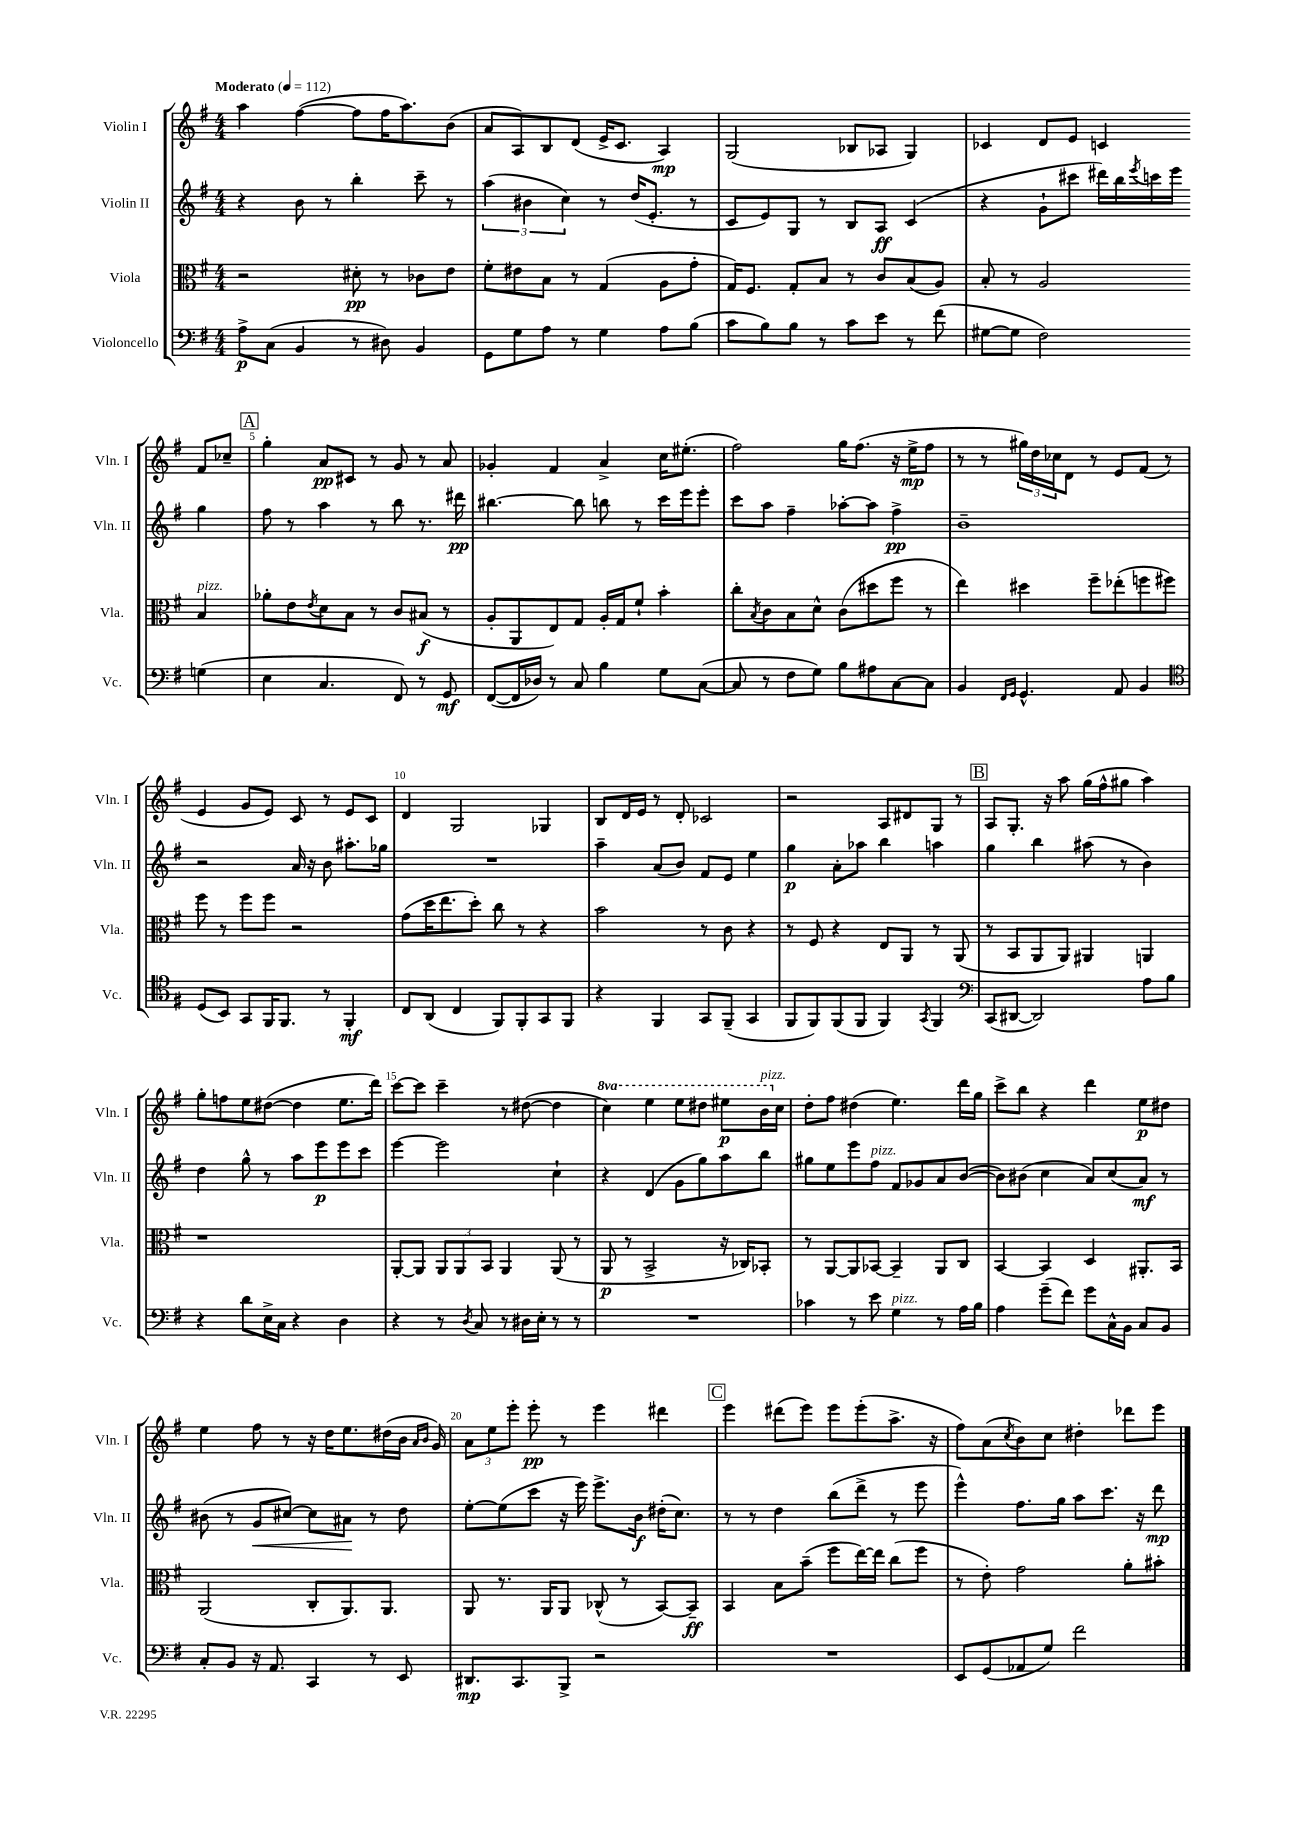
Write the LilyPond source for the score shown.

<<
\new StaffGroup <<
\new Staff = "s0" \with { instrumentName = "Violin I" shortInstrumentName = "Vln. I" } {
    \clef treble \key g \major \numericTimeSignature \time 4/4 \set Staff.ottavationMarkups = #ottavation-simple-ordinals \tempo "Moderato" 4 = 112
    a''4 fis''4~( fis''8 fis''16 a''8.) b'8( |
    a'8 a8) b8 d'8( e'16-> c'8. a4\mp) |
    g2( bes8 aes8 g4) |
    ces'4 d'8 e'8 c'4 fis'8 ces''8-- |
    \mark \markup { \box "A" } g''4-. a'8\pp cis'8 r8 g'8 r8 a'8 |
    ges'4-. fis'4 a'4-> c''16 eis''8.-.( |
    fis''2) g''16 fis''8.( r16 e''16->\mp fis''8 |
    r8 r8 \tuplet 3/2 { gis''16) d''16 ces''16 } d'8 r8 e'8 fis'8( r8 |
    e'4 g'8 e'8) c'8 r8 e'8 c'8 |
    d'4 g2 ges4 |
    b8 d'16 e'16 r8 d'8-. ces'2 |
    r2 a8 dis'8 g8 r8 |
    \mark \markup { \box "B" } a8 g8.-. r16 a''8 g''16( fis''16-^ gis''8 a''4) |
    g''8-. f''8 e''8 dis''8~( dis''4 e''8. d'''16) |
    c'''8~ c'''8 c'''4-- r8 dis''8~( dis''4 |
    \ottava #1 c'''4) e'''4 e'''8 dis'''8 eis'''8\p b''16^\markup { \italic "pizz." } \ottava #0 c''16 |
    d''8-. fis''8 dis''4( e''4.) d'''16 g''16 |
    c'''8-> b''8 r4 d'''4 e''8\p dis''8 |
    e''4 fis''8 r8 r16 d''16 e''8. dis''16( b'16 \grace { a'16 b'16 } g'16) |
    \tuplet 3/2 { a'8 e''8 e'''8-. } e'''8-.\pp r8 e'''4 dis'''4 |
    \mark \markup { \box "C" } e'''4 dis'''8( e'''8) e'''8 e'''8-.( a''8.-> r16 |
    fis''8) a'8( \acciaccatura { c''8 } b'8) c''8 dis''4-. des'''8 e'''8 \bar "|." |
}
\new Staff = "s1" \with { instrumentName = "Violin II" shortInstrumentName = "Vln. II" } {
    \clef treble \key g \major \numericTimeSignature \time 4/4
    r4 b'8 r8 b''4-. c'''8-- r8 |
    \tuplet 3/2 { a''4( bis'4 c''4) } r8 d''16( e'8.-. r8 |
    c'8 e'8) g8 r8 b8 a8\ff c'4( |
    r4 g'8-! cis'''8 dis'''16) b''16 \acciaccatura { e'''8 } c'''16 e'''16 g''4 |
    \mark \markup { \box "A" } fis''8 r8 a''4 r8 b''8 r8. dis'''16\pp |
    bis''4.~ bis''8 b''8 r8 c'''16 e'''16 e'''8-. |
    c'''8 a''8 fis''4-- aes''8~-. aes''8 fis''4->\pp |
    b'1-- |
    r2 a'16 r16 b'8 ais''8.-. ges''16 |
    R1 |
    a''4-- a'8( b'8) fis'8 e'8 e''4 |
    g''4\p a'8-. aes''8 b''4 a''4 |
    \mark \markup { \box "B" } g''4 b''4 ais''8( r8 b'4) |
    d''4 g''8-^ r8 a''8 e'''8\p e'''8 c'''8 |
    e'''4~ e'''2 c''4-! |
    r4 d'4( g'8 g''8) a''8 b''8 |
    gis''8 e''8 e'''8 fis''8^\markup { \italic "pizz." } fis'8 ges'8 a'8 b'8~( |
    b'8) bis'8( c''4 a'8) c''8( a'8\mf) r8 |
    bis'8( r8 g'8\< cis''8~) cis''8 ais'8\! r8 d''8 |
    e''8~-. e''8( c'''8 r16 e'''16) e'''8.-> b'16\f dis''16-.( c''8.) |
    \mark \markup { \box "C" } r8 r8 d''4 b''8( d'''8-> r8 e'''8 |
    e'''4-^) fis''8. g''16 a''8 c'''8. r16 d'''8\mp \bar "|." |
}
\new Staff = "s2" \with { instrumentName = "Viola" shortInstrumentName = "Vla." } {
    \clef alto \key g \major \numericTimeSignature \time 4/4
    r2 dis'8-.\pp r8 ces'8 e'8 |
    fis'8-. eis'8 b8 r8 g4( a8 g'8-. |
    g16) fis8. g8-. b8 r8 c'8 b8( a8) |
    b8-. r8 a2 b4^\markup { \italic "pizz." } |
    \mark \markup { \box "A" } aes'8-. e'8 \acciaccatura { e'8 } d'8 b8 r8 c'8 bis8\f( r8 |
    a8-. a,8 e8) g8 a16-. g16 fis'8-! b'4-. |
    c''8-. \acciaccatura { b8 } c'8 b8 d'8-^ c'8( dis''8 fis''8 r8 |
    e''4) dis''4 fis''8-- ees''8-.( f''8 fis''8) |
    fis''8 r8 fis''8 fis''8 r2 |
    g'8( d''16 e''8. d''8-.) c''8 r8 r4 |
    b'2 r8 c'8 r4 |
    r8 fis8 r4 e8 a,8 r8 a,8( |
    \mark \markup { \box "B" } r8 b,8 a,8 a,8) ais,4 a,4 |
    r1 |
    a,8~-. a,8 \tuplet 3/2 { a,8 a,8 b,8 } a,4 a,8( r8 |
    a,8\p r8 b,2-> r16 ces16) bes,8-. |
    r8 a,8~ a,8 bes,8~ bes,4-- a,8 c8 |
    b,4~ b,4 d4 ais,8.-. b,16 |
    a,2( c8-. a,8.) a,8. |
    a,8 r8. a,16 a,8 ces8-^( r8 b,8~) b,8--\ff |
    \mark \markup { \box "C" } b,4 b8 b'8--( fis''8 e''16~) e''16 c''8( fis''8 |
    r8 e'8-.) g'2 a'8-. bis'8-. \bar "|." |
}
\new Staff = "s3" \with { instrumentName = "Violoncello" shortInstrumentName = "Vc." } {
    \clef bass \key g \major \numericTimeSignature \time 4/4
    a8->\p c8( b,4 r8 dis8) b,4 |
    g,8 g8 a8 r8 g4 a8 b8( |
    c'8 b8) b8 r8 c'8 e'8 r8 fis'8( |
    gis8~ gis8 fis2) g4( |
    \mark \markup { \box "A" } e4 c4. fis,8) r8 g,8\mf |
    fis,8~( fis,16 des16) r8 c8 b4 g8 c8~( |
    c8 r8 fis8 g8) b8 ais8 c8~ c8 |
    b,4 \grace { fis,16 g,16 } g,4.-^ a,8 b,4 |
    \clef tenor d8( b,8) g,8 fis,16 fis,8. r8 fis,4-.\mf |
    c8 a,8( c4 fis,8) fis,8-. g,8 fis,8 |
    r4 fis,4 g,8 fis,8--( g,4 |
    fis,8 fis,8) fis,8( fis,8 fis,4) \acciaccatura { g,8 } fis,4 |
    \mark \markup { \box "B" } \clef bass c,8( dis,8~ dis,2) a8 b8 |
    r4 d'8 e16-> c16 r4 d4 |
    r4 r8 \acciaccatura { d8 } c8 r8 dis16 e16-. r8 r8 |
    R1 |
    ces'4 r8 e'8 g4^\markup { \italic "pizz." } r8 a16 b16 |
    a4 g'8--( fis'8) g'8 c16-^ b,16 c8 b,8 |
    c8-. b,8 r16 a,8. c,4 r8 e,8 |
    dis,8.\mp c,8. b,,8-> r2 |
    \mark \markup { \box "C" } R1 |
    e,8 g,8( aes,8 g8) fis'2 \bar "|." |
}
>>
>>
\layout { \context { \Score \override BarNumber.break-visibility = ##(#f #t #t) barNumberVisibility = #(every-nth-bar-number-visible 5) } }
